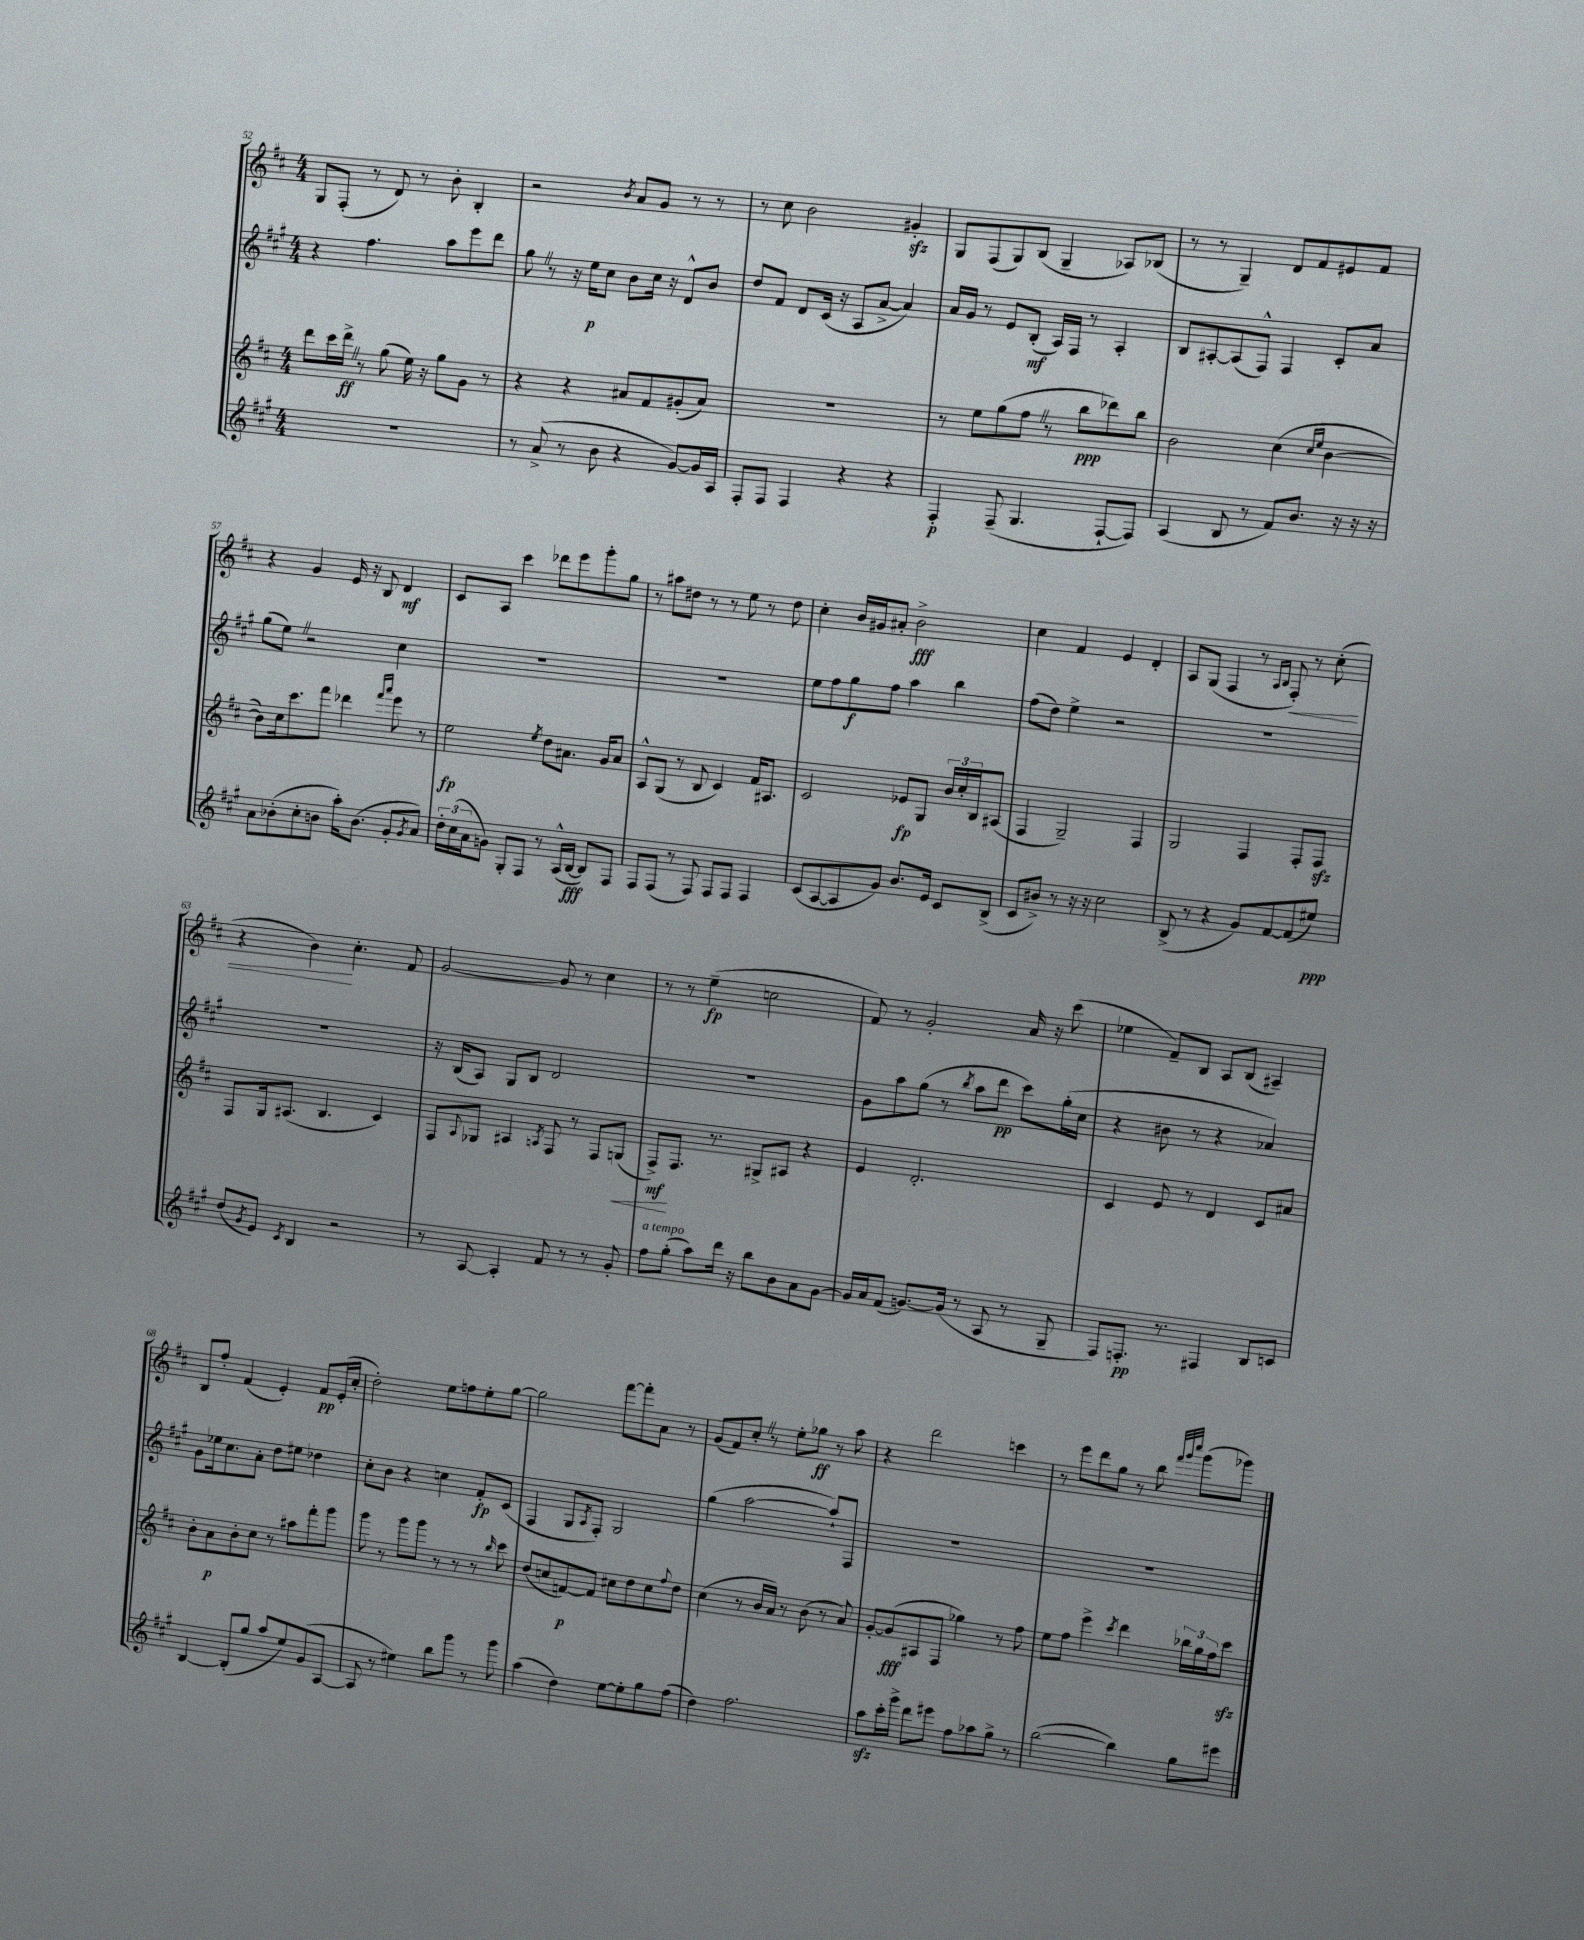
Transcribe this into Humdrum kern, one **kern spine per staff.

**kern	**dynam	**kern	**dynam	**kern	**dynam	**kern	**dynam
*part4	*part4	*part3	*part3	*part2	*part2	*part1	*part1
*staff4	*staff4	*staff3	*staff3	*staff2	*staff2	*staff1	*staff1
*clefG2	*	*clefG2	*	*clefG2	*	*clefG2	*
*k[f#c#g#]	*	*k[f#c#]	*	*k[f#c#g#]	*	*k[f#c#]	*
*M4/4	*	*M4/4	*	*M4/4	*	*M4/4	*
=52	=52	=52	=52	=52	=52	=52	=52
1r	.	8ddd\L	.	4r	.	8G/L	.
.	.	16ccc#\L	.	.	.	(8F#'/J	.
.	.	16ddd^Z\JJ	ff	.	.	.	.
.	.	8r	.	4.ff#\	.	8r	.
.	.	(8gg\	.	.	.	8d/)	.
.	.	16ee\)	.	.	.	8r	.
.	.	16r	.	.	.	.	.
.	.	8gg\L	.	8aa\L	.	8b'\	.
.	.	8g\J	.	8eee\	.	4B'/	.
.	.	8r	.	8ddd\J	.	.	.
=53	=53	=53	=53	=53	=53	=53	=53
8r	.	4r	.	8gg#Z\	.	2r	.
(8a^/	.	.	.	8r	.	.	.
8r	.	4r	.	16r	.	.	.
.	.	.	.	16ee\KL	p	.	.
8b\	.	.	.	8cc#\J	.	.	.
.	.	.	.	.	.	8qb/	.
4r	.	8a#X/L	.	8b\L	.	8a/L	.
.	.	8f#/	.	16cc#\Jk	.	8g/J	.
.	.	.	.	16r	.	.	.
[8g#/L)	.	(8g#X'/	.	8d^^/L	.	8r	.
16g#/L]	.	8a#/J)	.	8b/J	.	8r	.
16A/JJ	.	.	.	.	.	.	.
=54	=54	=54	=54	=54	=54	=54	=54
8F#'/L	.	1r	.	8dd/L	.	8r	.
8F#/J	.	.	.	8f#/J	.	8cc#\	.
4F#/	.	.	.	8d/L	.	2b\	.
.	.	.	.	(16c#/Jk	.	.	.
.	.	.	.	16r	.	.	.
4r	.	.	.	8A/L	.	.	.
.	.	.	.	[8a^/J	.	.	.
4r	.	.	.	4a/])	.	4g#Xzz'/	.
=55	=55	=55	=55	=55	=55	=55	=55
4F#'/	p	8r	.	16a/LL	.	8G/L	.
.	.	.	.	16g#/JJ	.	.	.
.	.	8ee\L	.	8r	.	(8F#/	.
(8F#~/	.	(8gg\	.	8e/L	.	8G/)	.
4.G#/	.	8ff#Z\J	.	(8B'/J	mf	(8B/J	.
.	.	8r	.	16A/LL)	.	4G~/	.
.	.	.	.	16F#/JJ	.	.	.
.	.	8bb\L	ppp	8r	.	.	.
[8F#`/L	.	8ddd-X\)	.	4A'/	.	8A-X/L)	.
8F#/J])	.	8bb\J	.	.	.	(8B-X/J	.
=56	=56	=56	=56	=56	=56	=56	=56
(4A/	.	2b\	.	8B/L	.	8r	.
.	.	.	.	[8A#X'/	.	8r	.
8B/	.	.	.	(8A#/]	.	4G~/)	.
8r	.	.	.	8F#^^/J)	.	.	.
8f#/L)	.	(4cc#\	.	4F#/	.	8d/L	.
8.b/J	.	.	.	.	.	8f#/	.
.	.	16qqcc#/LL	.	.	.	.	.
.	.	16qqee/JJ	.	.	.	.	.
.	.	[4b\	.	8c#'/L	.	8e#X/	.
16r	.	.	.	.	.	.	.
16r	.	.	.	8a/J	.	8f#/J	.
16r	.	.	.	.	.	.	.
!!LO:LB:g=z
=57	=57	=57	=57	=57	=57	=57	=57
8a\L	.	8b\L])	.	(8gg#\L	.	4r	.
(8b-X'\	.	16cc#\k	.	8eeZ\J)	.	.	.
.	.	8.ccc#\	.	.	.	.	.
8cc#'\	.	.	.	2r	.	4g/	.
8bn\J	.	8fff#\J	.	.	.	.	.
16aa'\KL)	.	4ddd-X\	.	.	.	16e/	.
(8.b\J	.	.	.	.	.	16r	.
.	.	.	.	.	.	8B/	.
.	.	16qqfff#/LL	.	.	.	.	.
.	.	16qqaaa/JJ	.	.	.	.	.
8g#'/L	.	8eee\	.	4cc#\	.	4d/	mf
8qg#/	.	.	.	.	.	.	.
8a/J)	.	8r	.	.	.	.	.
=58	=58	=58	=58	=58	=58	=58	=58
24dd'\LL	.	2ee\	fp	1r	.	8c#/L	.
(24cc#\	.	.	.	.	.	.	.
24a\J	.	.	.	.	.	.	.
8gn\J)	.	.	.	.	.	8A/J	.
8G#'/L	.	.	.	.	.	4ccc#\	.
8F#/J	.	.	.	.	.	.	.
.	.	8qee/	.	.	.	.	.
8r	.	8dd\L	.	.	.	8ddd-X\L	.
(16A^^/LL	.	8.a#X\J	.	.	.	8eee\	.
[16B/JJ	fff	.	.	.	.	.	.
8B/L])	.	.	.	.	.	8ggg'\	.
.	.	16g/KL	.	.	.	.	.
8F#/J	.	8a#/J	.	.	.	8gg\J	.
=59	=59	=59	=59	=59	=59	=59	=59
8F#/L	.	8A^^/L	.	1r	.	8r	.
(8F#/J	.	(8G/J	.	.	.	8aa#X\L	.
8r	.	8r	.	.	.	8dd#X\J	.
8F#/)	.	8B/	.	.	.	8r	.
8F#/L	.	4c#/)	.	.	.	8r	.
8F#/J	.	.	.	.	.	8ee\	.
4F#/	.	16f#/KL	.	.	.	8r	.
.	.	8.A#X/J	.	.	.	.	.
.	.	.	.	.	.	8dd#\	.
=60	=60	=60	=60	=60	=60	=60	=60
(8c#/L	.	2c#/	.	8ee\L	.	4cc#'\	.
[8A/	.	.	.	8ff#\	.	.	.
8A/]	.	.	.	8gg#\	f	16b/LL	.
.	.	.	.	.	.	16g#X/J	.
8g#/J)	.	.	.	8ff#\J	.	8a#X'/J	.
8.b/L	.	8e-X/L	fp	4aa\	.	2b^\	fff
.	.	8G/J	.	.	.	.	.
16e/Jk	.	.	.	.	.	.	.
8c#/L	.	24b/LL	.	4bb\	.	.	.
.	.	24cc#'/	.	.	.	.	.
.	.	24B/J	.	.	.	.	.
(8B^/J	.	(8A#X/J	.	.	.	.	.
=61	=61	=61	=61	=61	=61	=61	=61
8c#/L	.	4F#/	.	(8ff#\L	.	4cc#\	.
8b#X^/J)	.	.	.	8dd\J)	.	.	.
8r	.	2G~/)	.	4ee^\	.	4f#/	.
16r	.	.	.	.	.	.	.
16r	.	.	.	.	.	.	.
2cc#\	.	.	.	2r	.	4e/	.
.	.	4F#/	.	.	.	4d'/	.
=62	=62	=62	=62	=62	=62	=62	=62
(8B^/	.	2G/	.	1r	.	8A/L	.
8r	.	.	.	.	.	(8G/J	.
4r	.	.	.	.	.	4F#/	.
8g#/L)	.	4F#/	.	.	.	8r	.
.	.	.	.	.	.	16qqA/LL	.
.	.	.	.	.	.	16qqB/JJ	.
!	!	!	!	!	!	!	!LO:HP:b
[8f#/	.	.	.	.	.	8F#'/)	<
(8f#/]	.	8F#'/L	.	.	.	8r	.
8ee#X/J)	ppp	8F#zz/J	.	.	.	(8cc#'\	.
!!LO:LB:g=z
=63	=63	=63	=63	=63	=63	=63	=63
(8dd/L	.	8F#/L	.	1r	.	4r	.
8qg#/	.	.	.	.	.	.	.
8e/J)	.	16G/k	.	.	.	.	.
.	.	(8.A#X/J	.	.	.	.	.
8qc#/	.	.	.	.	.	.	.
4B/	.	.	.	.	.	4b\)	.
.	.	4.B/	.	.	.	.	.
2r	.	.	.	.	.	4.cc#'\	[
.	.	4c#/)	.	.	.	.	.
.	.	.	.	.	.	8f#/	.
=64	=64	=64	=64	=64	=64	=64	=64
8r	.	8F#/L	.	16r	.	[2g/	.
.	.	.	.	(16B/KL	.	.	.
.	.	8qqA/	.	.	.	.	.
[8A/	.	8G-X/J	.	8A/J)	.	.	.
4A'/]	.	4A#X/	.	8G#/L	.	.	.
.	.	.	.	8B/J	.	.	.
.	.	8qAn/	.	.	.	.	.
8f#/	.	8F#/	.	2d/	.	8g/]	.
8r	.	8r	.	.	.	8r	.
8r	.	8F#/L	.	.	.	4cc#\	.
!	!	!	!LO:HP:b	!	!	!	!
8g#'/	.	(8Gn/J	<	.	.	.	.
=65	=65	=65	=65	=65	=65	=65	=65
!LO:TX:a:i:t=a tempo	!	!	!	!	!	!	!
8ff#\L	.	8F#^/L)	mf	1r	.	8r	.
(8gg#'\J	.	8.F#/J	[	.	.	8r	.
8aa\L)	.	.	.	.	.	(4ee~\	fp
.	.	8.r	.	.	.	.	.
16ddd\Jk	.	.	.	.	.	.	.
16r	.	.	.	.	.	.	.
8bb\L	.	8G#X^/L	.	.	.	2ccn\	.
8b\	.	8A#X/J	.	.	.	.	.
8a\	.	4r	.	.	.	.	.
[8g#\J	.	.	.	.	.	.	.
=66	=66	=66	=66	=66	=66	=66	=66
16g#/LL]	.	4e/	.	8g#\L	.	8f#/)	.
16a/J	.	.	.	.	.	.	.
(8f#/J	.	.	.	8aa\	.	8r	.
[8.gn/L)	.	2.d'/	.	(8gg#\J	.	2g'/	.
.	.	.	.	8r	.	.	.
(16g/Jk]	.	.	.	.	.	.	.
.	.	.	.	8qbb/	.	.	.
8r	.	.	.	8aa\L	.	.	.
8A/	.	.	.	8ddd\J	pp	.	.
8r	.	.	.	8ccc#\L)	.	16a/	.
.	.	.	.	.	.	16r	.
8G#~/	.	.	.	(16gg#'\L	.	(8ccc#\	.
.	.	.	.	16cc#\JJ	.	.	.
=67	=67	=67	=67	=67	=67	=67	=67
8F#/L)	.	4c#/	.	4r	.	4ee-X\	.
8.Fn'/J	pp	.	.	.	.	.	.
.	.	8e/	.	8b#X\	.	8f#~/L)	.
8.r	.	.	.	.	.	.	.
.	.	8r	.	8r	.	8B/J	.
4F#X/	.	4d/	.	4r	.	8A/L	.
.	.	.	.	.	.	(8B/J	.
8B/L	.	8c#/L	.	4a-X/)	.	4A#X~/)	.
8cn/J	.	8a#X/J	.	.	.	.	.
!!LO:LB:g=z
=68	=68	=68	=68	=68	=68	=68	=68
[4B/	.	8b'\L	.	8g#\L	.	8B/L	.
.	.	8a\	p	16ee-X\k	.	8ff#'/J	.
.	.	.	.	8.cc#\	.	.	.
(8B'/L]	.	8b'\	.	.	.	(4f#/	.
8gg#/J	.	8cc#\J	.	8a'\J	.	.	.
8aa/L	.	8r	.	8dd\L	.	4e'/)	.
8ee/)	.	8aa#X\L	.	8ee#X\J	.	.	.
(8g#/	.	8fff#'\	.	4dd-X\	.	8f#/L	pp
[8A/J	.	8ggg\J	.	.	.	(16e'/L	.
.	.	.	.	.	.	16cc#'/JJ	.
=69	=69	=69	=69	=69	=69	=69	=69
8A/]	.	8ggg\	.	8cc#'\L	.	2dd'\)	.
8r	.	8r	.	8b\J	.	.	.
4ee#X\)	.	8ggg\L	.	4r	.	.	.
.	.	8ggg\J	.	.	.	.	.
8bb\L	.	8r	.	4ccn\	.	8ee\L	.
8ggg#\J	.	8r	.	.	.	8ffn\	.
8r	.	8r	.	8f#'/L	fp	8ee'\	.
.	.	16qqbb/	.	.	.	.	.
8ggg#\	.	8ccc#\	.	(8c#/J	.	[8gg\J	.
=70	=70	=70	=70	=70	=70	=70	=70
(4aa\	.	(8dd/L	.	4F#/	.	2gg\]	.
.	.	8ccn/	.	.	.	.	.
4dd\)	.	[8fn/)	p	8G#/L	.	.	.
.	.	.	.	8qA/	.	.	.
.	.	8f/J]	.	8F#'/J)	.	.	.
[8ee\L	.	8cc#X\L	.	2G#/	.	[8fff#\L	.
8ee'\]	.	8dd\	.	.	.	8fff#'\]	.
8gg#\	.	8cc#\	.	.	.	8a\J	.
.	.	8qqff#/	.	.	.	.	.
(8ff#\J	.	8dd\J	.	.	.	8r	.
=71	=71	=71	=71	=71	=71	=71	=71
4dd\)	.	(4cc#\	.	(4gg#\	.	(8g/L	.
.	.	.	.	.	.	8f#/)	.
2.ff#\	.	8r	.	[2aa\	.	8cc#'Z/J	.
.	.	16b/LL	.	.	.	8r	.
.	.	16a/JJ)	.	.	.	.	.
.	.	8r	.	.	.	8ee'\L	.
.	.	(8b\	.	.	.	8gg-X\J	ff
.	.	8r	.	8aa`/L])	.	8r	.
.	.	8a/)	.	8F#/J	.	8aa\	.
=72	=72	=72	=72	=72	=72	=72	=72
8aazz\L	.	[8g'/L	.	1r	.	4r	.
16ccc#'\L	.	(8g/]	fff	.	.	.	.
16ggg#^\JJ	.	.	.	.	.	.	.
8ddd\L	.	8A#X/	.	.	.	2ddd\	.
8eee#X\J	.	8F#/J	.	.	.	.	.
8ff#\L	.	4gg-X\)	.	.	.	.	.
8aa-X\	.	.	.	.	.	.	.
8gg#^\J	.	8r	.	.	.	4cccn\	.
8r	.	8ff#\	.	.	.	.	.
=73	=73	=73	=73	=73	=73	=73	=73
([2bb\	.	8ee\L	.	1r	.	8r	.
.	.	8ff#\J	.	.	.	8eee\L	.
.	.	4eee^\	.	.	.	8ddd\	.
.	.	.	.	.	.	8gg\J	.
.	.	8qccc#/	.	.	.	.	.
4bb\])	.	4ddd\	.	.	.	8r	.
.	.	.	.	.	.	8bb\	.
.	.	.	.	.	.	32qqfff#/LLL	.
.	.	.	.	.	.	32qqggg/	.
.	.	.	.	.	.	32qqcccc#/JJJ	.
8gg#\L	.	24bb-X\LL	.	.	.	(8ggg\L	.
.	.	24gg\	.	.	.	.	.
.	.	24ff#\J	.	.	.	.	.
8eee#X\J	.	8ccc#zz\J	.	.	.	8ggg-X\J)	.
==	==	==	==	==	==	==	==
*-	*-	*-	*-	*-	*-	*-	*-
